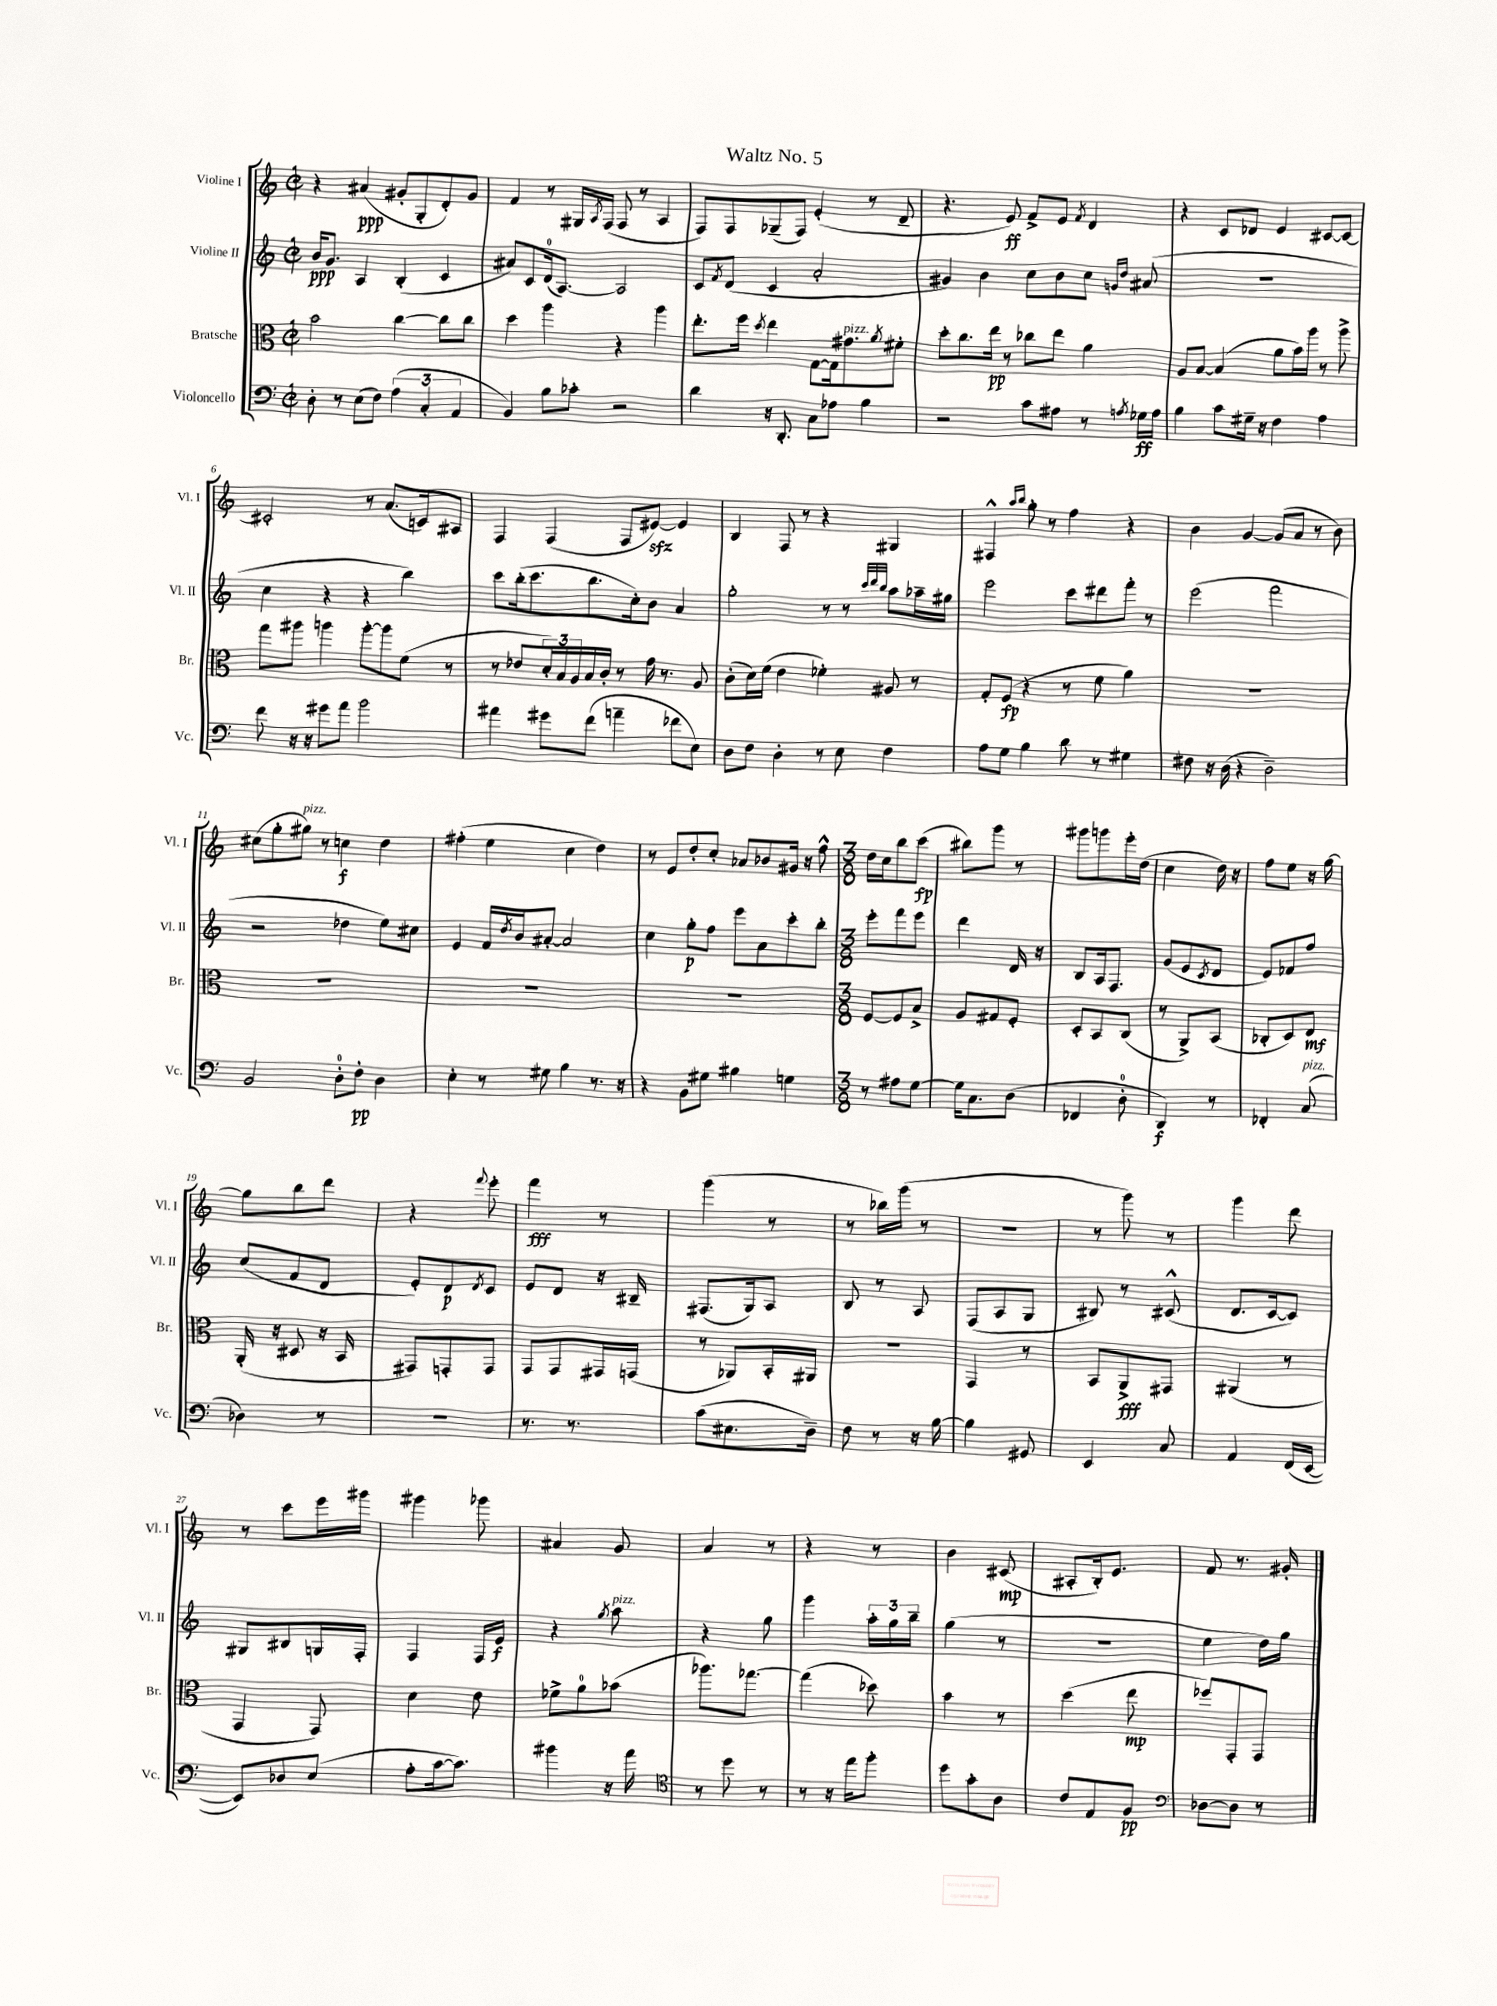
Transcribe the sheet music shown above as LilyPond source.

\header { title = "Waltz No. 5" }
<<
\new StaffGroup <<
\new Staff = "s0" \with { instrumentName = "Violine I" shortInstrumentName = "Vl. I" } {
    \clef treble \key c \major \defaultTimeSignature \time 2/2
    r4 ais'4\ppp( gis'8-. g8-. d'8-.) gis'8 |
    f'4 r8 gis16 \acciaccatura { a8 } f16( f8 r8 a4 |
    f8) f8 ges8--( f8) e'4-.( r8 d'8-- |
    r4. e'8\ff) f'8-> e'8 \acciaccatura { f'8 } d'4 |
    r4 c'8 des'8 e'4 cis'8~ cis'8~ |
    cis'2-. r8 a'8.( c'16) ais8 |
    f4 f4( f8 eis'8~\sfz) eis'4 |
    b4 f8 r8 r4 gis4 |
    fis4-^ \grace { a''16 b''16 } g''8-. r8 f''4 r4 |
    b'4 g'4~ g'8( a'8 r8 b'8) |
    cis''8( g''8-. gis''8^\markup { \italic "pizz." }) r8 c''4\f d''4 |
    fis''4-.( e''4 c''4 d''4) |
    r8 e'8 d''8-. c''8-. aes'8 bes'8 gis'16 r16 f''8-^ |
    \numericTimeSignature \time 3/8 d''16 c''16 b''8 c'''8\fp( |
    bis''8) g'''8 r8 |
    gis'''8 g'''8 e'''16-. d''16( |
    c''4 d''16) r16 |
    f''8 e''8 r16 g''16~ |
    g''8 b''8 d'''8 |
    r4 \appoggiatura { f'''8 } e'''8-. |
    f'''4\fff r8 |
    g'''4( r8 |
    r8 bes''16) g'''16( r8 |
    R4. |
    r8 g'''8) r8 |
    g'''4 d'''8 |
    r8 c'''8 e'''16 gis'''16 |
    gis'''4 ges'''8 |
    ais'4 g'8 |
    a'4 r8 |
    r4 r8 |
    b'4 cis'8\mp( |
    ais8-. b16-.) e'8. |
    f'8 r8. gis'16-. \bar "|." |
}
\new Staff = "s1" \with { instrumentName = "Violine II" shortInstrumentName = "Vl. II" } {
    \clef treble \key c \major \defaultTimeSignature \time 2/2
    b'16\ppp g'8. a4 b4-.( c'4 |
    ais'8) c'8 d'16-0( a8.~) a2 |
    c'8 \acciaccatura { f'8 } d'8( c'4 a'2-. |
    gis'4) b'4 c''8 b'8 c''8 \grace { g'16 d''16 } ais'8( |
    R1 |
    c''4 r4 r4 b''4) |
    c'''8 b''16-.( c'''8. b''8. c''16-.) b'8 a'4 |
    g''2-. r8 r8 \grace { c'''32 d'''32 b''32 } a''8 aes''16-- gis''16 |
    e'''2 c'''8 dis'''8 f'''8-. r8 |
    e'''2( f'''2 |
    r2 des''4 e''8) cis''8 |
    e'4 f'16 \acciaccatura { d''8 } b'16 ais'8~-. ais'2 |
    c''4 g''8-.\p f''8 e'''8 a'8 c'''8-. b''8-. |
    \numericTimeSignature \time 3/8 e'''8-. f'''8 e'''8 |
    d'''4 d'16 r16 |
    b8 a16 f8. |
    g'8( e'8 \acciaccatura { c'8 } d'8 |
    e'8) fes'8 f''8 |
    c''8( f'8 d'8 |
    e'8-.) d'8\p \acciaccatura { d'8 } c'8 |
    e'8 d'8 r16 bis16-- |
    fis8.( g16) a8 |
    b8 r8 a8 |
    f8( a8 g8 |
    bis8) r8 cis'8-^( |
    d'8. c'16~ c'8) |
    gis8 bis8 g16 f16-. |
    f4 f16 e'16\f |
    r4 \acciaccatura { g''8 } a''8^\markup { \italic "pizz." } |
    r4 g''8 |
    g'''4 \tuplet 3/2 { a''16-. g''16 b''16-- } |
    g''4( r8 |
    R4. |
    e''4 d''16) g''16 \bar "|." |
}
\new Staff = "s2" \with { instrumentName = "Bratsche" shortInstrumentName = "Br." } {
    \clef alto \key c \major \defaultTimeSignature \time 2/2
    b'2 c''4~ c''8 c''8 |
    d''4 a''4 r4 a''4 |
    e''8.-. f''16 \acciaccatura { d''8 } e''4 g8~ g16 gis'8.^\markup { \italic "pizz." } \acciaccatura { a'8 } fis'8-. |
    d''8-. c''8. e''16\pp r8 ces''8 e''8 a'4 |
    a8 b8~ b4( a'8 b'16) a''16 r8 a''8-> |
    g''8 ais''8 a''4 a''8~-. a''8 f'8( r8 |
    r8 ees'8 \tuplet 3/2 { d'16-.) b16 a16 } b16 c'16-. r8 g'16 r8. a8 |
    c'8-.( d'16) f'16( e'4 fes'4-.) ais8 r8 |
    g8-. f8\fp( r4 r8 f'8 a'4) |
    R1 |
    R1 |
    R1 |
    R1 |
    \numericTimeSignature \time 3/8 f8~ f8 b8-> |
    a8 gis8 f8-. |
    d8-. b,8 c8( |
    r8 a,8->) b,8( |
    ces8-. d8) e8\mf |
    a,16-.( r16 dis8 r16 b,16 |
    gis,8) g,8-. g,8 |
    g,8 g,8 gis,16 g,16( |
    r8 aes,8) b,16-. ais,16 |
    R4. |
    g,4 r8 |
    b,8 a,8->\fff gis,8 |
    ais,4( r8 |
    g,4 g,8) |
    d'4 e'8 |
    fes'8-> a'8-0 bes'8( |
    aes''8.) ges''8.~ |
    ges''4( des''8) |
    b'4 r8 |
    d''4( e''8\mp |
    fes''8) g,8-. g,8 \bar "|." |
}
\new Staff = "s3" \with { instrumentName = "Violoncello" shortInstrumentName = "Vc." } {
    \clef bass \key c \major \defaultTimeSignature \time 2/2
    d8-. r8 e8( f8) \tuplet 3/2 { a4( c4-. a,4 } |
    b,4) b8 ces'8-. r2 |
    d'4 r16 d,8.-. c8 aes8 b4 |
    r2 c'8 ais8 r8 \acciaccatura { a8 } ges16\ff a16 |
    b4 c'8 gis16-- r16 f4 a4 |
    f'8 r16 r16 gis'8 a'8 b'2 |
    ais'4 gis'8 f'8( a'4-- fes'8 e8) |
    d8 f8 d4-. r8 e8 f4 |
    a8 g8 b4 d'8 r8 gis4 |
    fis8 r16 d16( r4 d2--) |
    b,2 d8-0-. f8-.\pp d4 |
    e4-. r8 gis8 b4 r8. r16 |
    r4 b,8 gis8 bis4 g4 |
    \numericTimeSignature \time 3/8 r8 ais8 g8~ |
    g16 c8. d8( |
    fes,4 d8-0-. |
    d,4\f) r8 |
    fes,4-. c8^\markup { \italic "pizz." }( |
    des4) r8 |
    R4. |
    r8. r8. |
    c'8( eis8. d16--) |
    f8 r8 r16 b16~ |
    b4 gis,8 |
    e,4 c8 |
    a,4 f,16( e,16~ |
    e,8) des8 e8( |
    a8-. c'16~ c'8.) |
    bis'4 r16 a'16 |
    \clef tenor r8 d''8 r8 |
    r8 r16 e''16 f''8-. |
    d''8 g'8-. a8 |
    c'8 e8 f8\pp |
    \clef bass des8~ des8 r8 \bar "|." |
}
>>
>>
